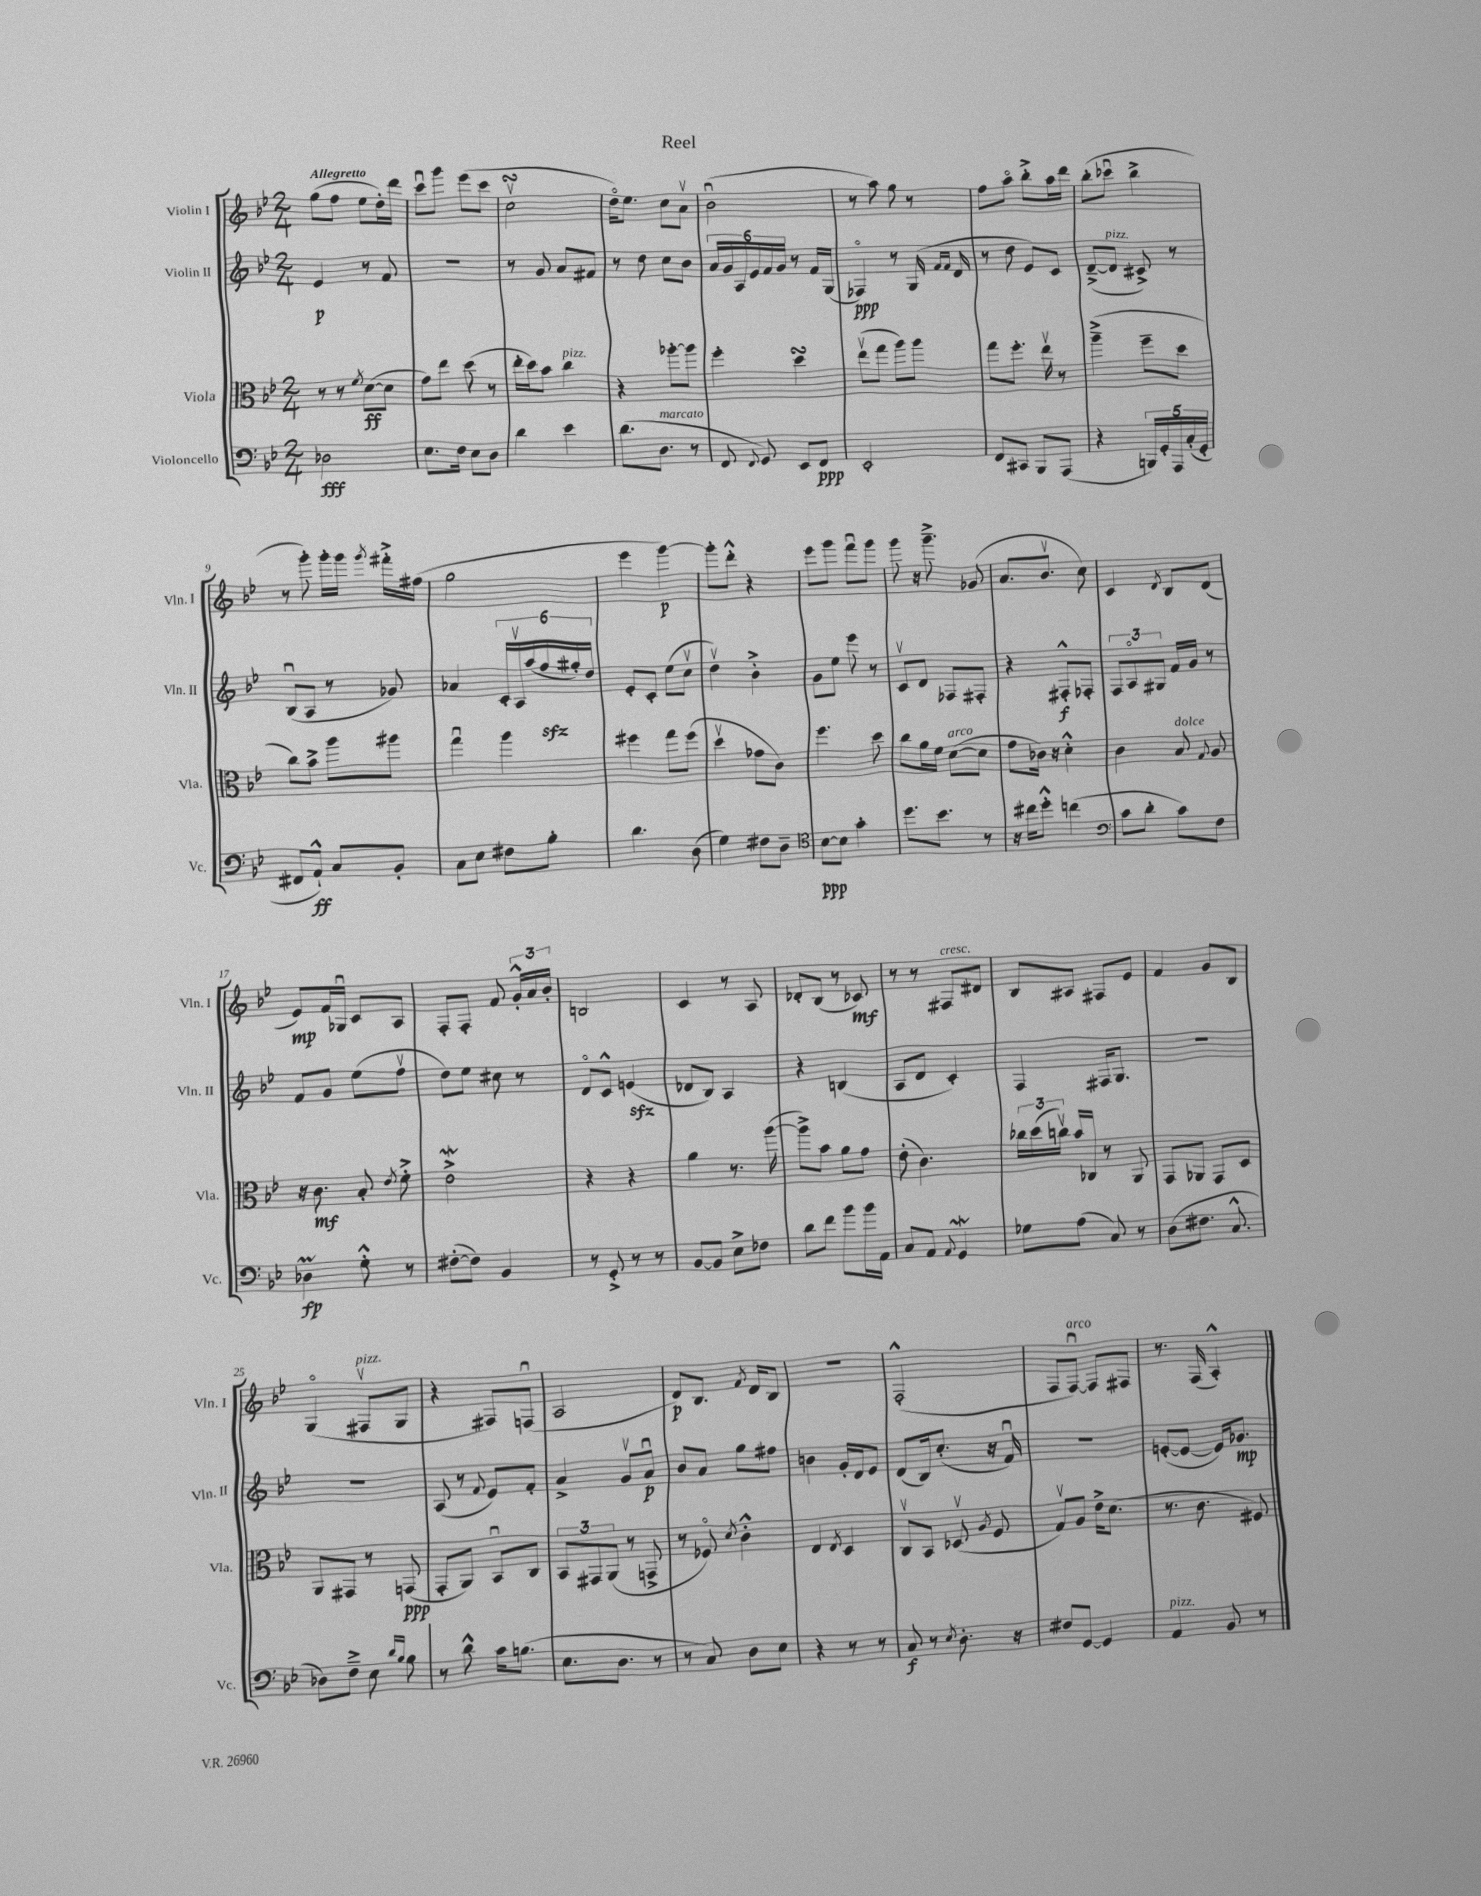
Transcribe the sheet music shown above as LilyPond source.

\header { title = "Reel" }
<<
\new StaffGroup <<
\new Staff = "s0" \with { instrumentName = "Violin I" shortInstrumentName = "Vln. I" } {
    \clef treble \key bes \major \numericTimeSignature \time 2/4 \tempo "Allegretto"
    \autoBeamOff g''8[( f''8] ees''8[ d''16-.) d'''16] |
    c'''8[\downbow g'''8] ees'''8[( c'''8] |
    c''2\upbow\turn |
    d''16[\flageolet) ees''8.] c''8[ a'8]\upbow |
    bes'2\downbow( |
    r8 a''8) g''8 r8 |
    f''8[ a''8]\flageolet bes''8[-.-> a''16 d'''16] |
    bes''8[-.( ces'''8]\downbow bes''4-> |
    r8 g'''8-.) g'''16[-. g'''16] \acciaccatura { g'''8 } fis'''16[-.-> fis''16]( |
    g''2 |
    ees'''4 g'''4~\p) |
    g'''8[-. d'''8]-.-^ r4 |
    ees'''8[ g'''8] f'''8[\downbow g'''8] |
    g'''8 r16 g'''8.---> ges'8( |
    a'8.[ bes'8.]\upbow c''8) |
    c'4 \acciaccatura { d'8 } bes8[ d'8]( |
    ees'8[\mp) f'16 ges16]\downbow c'8[ a8] |
    f8[-. f8]-. f'8 \tuplet 3/2 { g'16[-.-^ a'16 bes'16]-. } |
    b2 |
    c'4 r8 a8 |
    des'8[-. bes8]( r8 ces'8\mf) |
    r8 r8 fis8[^\markup { \italic "cresc." } dis'8] |
    bes8[ ais8] fis8[ ees'8] |
    f'4 g'8[ bes8] |
    g4\flageolet( fis8[\upbow^\markup { \italic "pizz." } g8] |
    r4 fis8[) f8]\downbow( |
    a2 |
    d'8[\p) bes8.] \acciaccatura { f'8 } d'16[ bes8] |
    r2 |
    f2-.-^( |
    f8[ f8]~\downbow^\markup { \italic "arco" }) f8[ fis8] |
    r8. f16( a4-.-^) \bar "|." |
}
\new Staff = "s1" \with { instrumentName = "Violin II" shortInstrumentName = "Vln. II" } {
    \clef treble \key bes \major \numericTimeSignature \time 2/4
    \autoBeamOff ees'4\p r8 f'8 |
    R2 |
    r8 g'8 a'8[ fis'8] |
    r8 d''8 c''8[ bes'8] |
    \tuplet 6/4 { a'16[ g'16 a16 ees'16 f'16 g'16] } r8 f'16[ g16]( |
    fes4\flageolet\ppp) r8 g16( \grace { f'16[ f'16] } d'16 |
    r8 d''8 ees'8[) c'8] |
    d'8[~--->( d'8]^\markup { \italic "pizz." } cis'8->) r8 |
    bes8[\downbow( a8] r8 ges'8) |
    aes'4 \tuplet 6/4 { c'16[-. a16\upbow a''16( f''16\sfz gis''16-.) d''16] } |
    ees'8[-. c'8]-. ees''8[( c''8]\upbow |
    d''4\upbow) bes'4-.-> |
    g'8[ ees''8] ees'''8 r8 |
    c'8[\upbow d'8] fes8[ fis8]-. |
    r4 fis8[-.-^\f fes8]-. |
    \tuplet 3/2 { f8[ a8\flageolet gis8] } f'16[ g'16] r8 |
    f'8[ g'8] ees''8[( f''8]\upbow |
    d''8[) ees''8] cis''8 r8 |
    d'8[\flageolet c'8]-^ e'4\sfz( |
    des'8[ bes8]) a4 |
    r4 b4( |
    a8[ d'8] c'4-.) |
    f4 fis16[ g8.] |
    R2 |
    R2 |
    a8( r8 \appoggiatura { f'8 } ees'8[) f'8]-. |
    a'4-> g'8[\upbow a'8]\downbow\p |
    bes'8[ a'8] g''8[ fis''8] |
    b'4 g'16[-. d'16 ees'8] |
    d'8[( bes16) c''8.]-.( r16 f'16\downbow) |
    r2 |
    e'8[~-.( e'8]~ e'16[) ges'8.]\mp \bar "|." |
}
\new Staff = "s2" \with { instrumentName = "Viola" shortInstrumentName = "Vla." } {
    \clef alto \key bes \major \numericTimeSignature \time 2/4
    \autoBeamOff r8 r8 \acciaccatura { f'8 } d'8[~\ff( d'8] |
    g'8[) ees''8] d''8( r8 |
    ees''16[-. d''16) bes'8] c''4^\markup { \italic "pizz." } |
    r4 aes''8[~-. aes''8] |
    f''4-. d''4\turn |
    ees''8[\upbow( g''8] a''8[) a''8] |
    g''8[ f''8.]-. ees''16\upbow r8 |
    a''4--->( f''8[-- d''8] |
    c''8[) bes'8]-> a''8[ ais''8] |
    g''4\downbow a''4 |
    fis''4 g''8[ fis''8]( |
    d''4\upbow ges'8[ c'8]) |
    f''4. d''8 |
    c''8[ a'16 f'16] d'8[~^\markup { \italic "arco" }( d'8] |
    g'8[ ces'16]) r16 d'4-.-^ |
    c'4 bes8^\markup { \italic "dolce" } \appoggiatura { g8 } a8 |
    r16 c'8.\mf bes8-. \acciaccatura { ees'8 } f'8-.-> |
    ees'2->\mordent |
    r4 r4 |
    a'4 r8. a''16~( |
    a''8[->) bes'8] a'8[ g'8] |
    ees'8-.( c'4.) |
    \tuplet 3/2 { ces''16[ d''16( c''16]\upbow) } bes'16[ ces16] r8 a,8 |
    g,8[ aes,8] g,8[ d8] |
    a,8[ gis,8] r8 g,8\ppp( |
    g,8[-. a,8]) bes,8[\downbow c8] |
    \tuplet 3/2 { bes,8[ gis,8 a,8]( } r8 g,8-> |
    r8 fes8\flageolet) \acciaccatura { d'8 } c'4-.-^ |
    ees4 \acciaccatura { ees8 } d4 |
    c8[\upbow bes,8] des8\upbow( \acciaccatura { a8 } f8 |
    g8[\upbow) a8] ees'16[-> d'8.]( |
    r8. c'8. fis8) \bar "|." |
}
\new Staff = "s3" \with { instrumentName = "Violoncello" shortInstrumentName = "Vc." } {
    \clef bass \key bes \major \numericTimeSignature \time 2/4
    \autoBeamOff des2\fff |
    ees8.[ f16] ees8[ d8] |
    d'4 ees'4 |
    d'8.[( d8.]^\markup { \italic "marcato" } r8 |
    f,8 \appoggiatura { f,8 } g,8) ees,8[ f,8]\ppp |
    ees,2-. |
    f,8[ cis,8] bes,,8[ a,,8]( |
    r4 \tuplet 5/4 { b,,16[) g,16-. a,,16 c16-.( g,16]-. } |
    fis,8[ a,8]-!-^\ff) c8[ bes,8]-. |
    c8[ ees8] fis8[ bes8]-. |
    d'4. d8( |
    g4) fis8[ d8]-- |
    \clef tenor bes8[~\ppp bes8] g'4-. |
    d''8.[ bes'8.] r8 |
    r16 cis''16[ d''8]-.-^ c''4( |
    \clef bass c'8[ d'8]-. c'8[) f8] |
    des4\prall\fp g8-.-^ r8 |
    fis8[~-.( fis8]) bes,4 |
    r8 g,8-.-> r8 r8 |
    bes,8[~ bes,8] ees8[-> fes8] |
    d'8[ f'8] bes'8[ bes'16 a,16] |
    c8[ a,8] \appoggiatura { a,8 } g,4\mordent |
    ges8[ a8]( c8) r8 |
    d8[( fis8.] c8.-^ |
    des8[) f8]---> ees8 \grace { d'16[ bes16] } bes8 |
    r8 d'8-^ c'16[ b8.]( |
    ees8.[ d8.] r8 |
    r8 c8) d8[ ees8] |
    r4 r8 r8 |
    c8\f r8 \acciaccatura { ees8 } d8.-. r16 |
    fis8[ g,8]~ g,4 |
    a,4^\markup { \italic "pizz." } bes,8 r8 \bar "|." |
}
>>
>>
